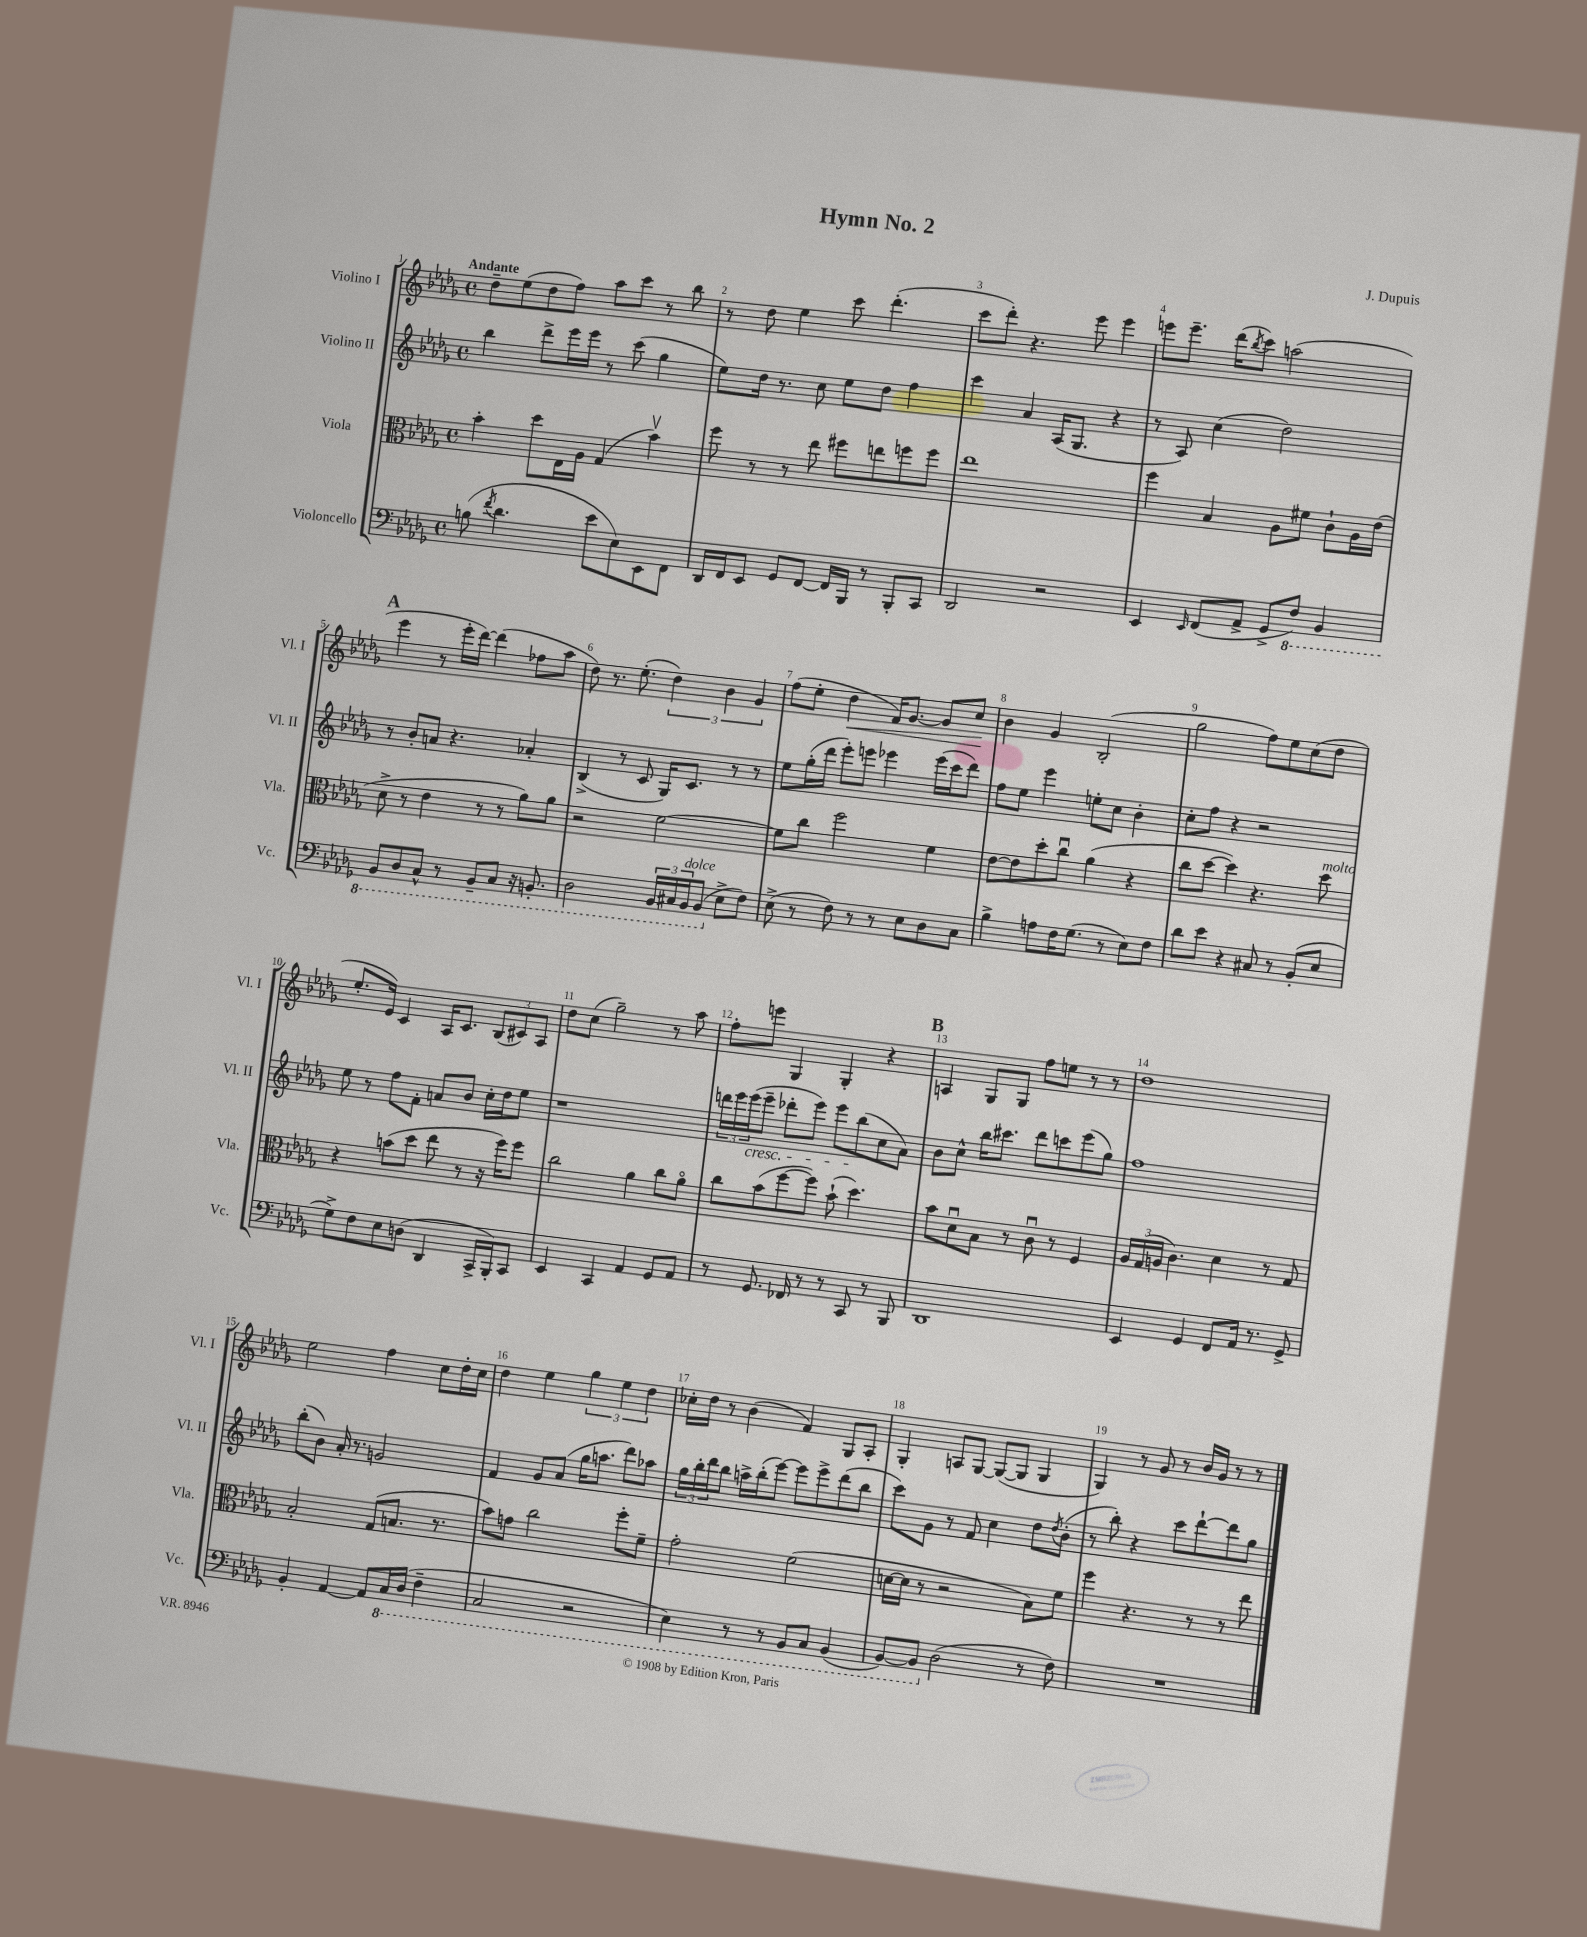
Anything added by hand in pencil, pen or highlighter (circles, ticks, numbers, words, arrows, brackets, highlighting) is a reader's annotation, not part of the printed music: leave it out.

**kern	**kern	**kern	**kern	**dynam
*part4	*part3	*part2	*part1	*part1
*staff4	*staff3	*staff2	*staff1	*staff1
*I"Violoncello	*I"Viola	*I"Violino II	*I"Violino I	*
*I'Vc.	*I'Vla.	*I'Vl. II	*I'Vl. I	*
*clefF4	*clefC3	*clefG2	*clefG2	*
*k[b-e-a-d-g-]	*k[b-e-a-d-g-]	*k[b-e-a-d-g-]	*k[b-e-a-d-g-]	*
*M4/4	*M4/4	*M4/4	*M4/4	*
*met(c)	*met(c)	*met(c)	*met(c)	*
=1	=1	=1	=1	=1
!	!	!	!LO:TX:a:B:t=Andante	!
(8Bn\	4b-'\	4bb-\	8dd-~\L	.
8qf/	.	.	.	.
4.d-\	.	.	(8ee-\	.
.	8dd-\L	8ddd-^\L	8dd-\	.
.	16E-\L	16eee-\L	8ff\J)	.
.	16A-\JJ	16eee-\JJ	.	.
8e-\L	(4G-/	8r	8aa-\L	.
8E-\)	.	(8ccc\	8ccc\J	.
8EE-\	4b-v\)	4gg-\	8r	.
8FF\J	.	.	8bb-\	.
=2	=2	=2	=2	=2
16DD-/LL	8ff\	8ee-\L)	8r	.
16FF/J	.	.	.	.
8EE-/J	8r	16dd-\Jk	8dd-\	.
.	.	8.r	.	.
8GG-/L	8r	.	4ee-\	.
[8FF/J	8ee-\	8cc\	.	.
16FF/LL]	8ff#X\L	8ee-\L	8ccc\	.
16BBB-/JJ	.	.	.	.
8r	8een\	8dd-\J	(4.ddd-'\	.
8BBB-'/L	8ffn\	4ff\	.	.
8CC/J	8ff\J	.	.	.
=3	=3	=3	=3	=3
2DD-/	1ee-	4ccc\	8ccc\L	.
.	.	.	8ddd-'\J)	.
.	.	4a-/	4.r	.
2r	.	(16A-/KL	.	.
.	.	8.G-/J	.	.
.	.	.	8eee-\	.
.	.	4r	4eee-\	.
=4	=4	=4	=4	=4
4EE-/	4ff\	8r	8eeen\L	.
.	.	8A-/)	8.eee~\J	.
16qqEE-/	.	.	.	.
(8FF/L	4B-/	(4cc\	.	.
.	.	.	(16ddd-\KL	.
.	.	.	8qbb-/	.
8AA-^/J	.	.	8ccc\J)	.
8GG-^/L	8A-\L	2dd-\)	(2aan\	.
*8ba	*	*	*	*
8FF/J)	8f#X\J	.	.	.
4BBB-/	8c`\L	.	.	.
.	16A-\L	.	.	.
.	(16e-\JJ	.	.	.
!!LO:LB:g=z
!!LO:REH:place=s1:t=A
=5	=5	=5	=5	=5
8BBB-/L	8d-^\	8r	4eee-\	.
8DD-/	8r	8b-'/L	.	.
8CC^^/J	4e-\	8an/J	8r	.
8r	.	4.r	16eee-'\LL	.
.	.	.	[16ddd-\JJ)	.
8BBB-~/L	8r	.	(4ddd-\]	.
8CC/J	8r	.	.	.
16r	8a-\L)	4a-X'/	8ff-X\L	.
8.BBBn'/	.	.	.	.
.	8a-\J	.	8aa-\J	.
=6	=6	=6	=6	=6
2DD-\	2r	(4B-^/	8dd-\)	.
.	.	.	8.r	.
.	.	8r	.	.
.	.	.	(8.ee-'\	.
.	.	8c/	.	.
24BBB-/LL	[2f\	16G-/KL)	6dd-\)	.
24CC#X/	.	.	.	.
.	.	8.c/J	.	.
!LO:TX:a:i:t=dolce	!	!	!	!
24BBB-/J	.	.	.	.
(8BBB-/J	.	.	.	.
.	.	.	6b-\	.
*X8ba	*	*	*	*
8E-^\L	.	8r	.	.
.	.	.	6g-/	.
8F\J)	.	8r	.	.
=7	=7	=7	=7	=7
(8E-^\	8f\L]	8ee-\L	(8ff\L	.
8r	8cc\J	(16gg-'\L	8ee-'\J	.
.	.	16ddd-\JJ	.	.
!	!	!	!	!LO:HP:b
8F\)	2ff\	8eee-'\L)	4dd-\	<
8r	.	8eeen\J	.	.
8r	.	4eee-X\	16f/KL)	.
.	.	.	[8.g-/J	.
8E-\L	.	.	.	.
8D-\	4f\	(16eee-\LL	8g-/L]	.
.	.	16ccc\J	.	.
8C\J	.	8ddd-\J)	8cc/J	.
.	.	.	.	[
=8	=8	=8	=8	=8
4B-^\	[8e-\L	8ff\L	4b-\	.
.	8e-\]	8ee-\J	.	.
8An\L	8dd-'\	4eee-\	4g-/	.
16F\K	8ccu\J	.	.	.
(8.G-\J	.	.	.	.
.	(4a-\	8een'\L	(2B-'/	.
8r	.	8cc\J	.	.
8E-\L)	4r	4b-'\	.	.
8F\J	.	.	.	.
=9	=9	=9	=9	=9
8d-\L	8cc\L	8cc'\L	2gg-\	.
8e-\J	[8dd-\J	8ff\J	.	.
4r	4dd-\])	4r	.	.
8C#X/	4.r	2r	8ff\L)	.
8r	.	.	8ee-\	.
(8BB-'/L	.	.	(8cc\	.
!	!LO:TX:a:i:t=molto	!	!	!
8E-/J	8dd-\	.	8dd-\J	.
!!LO:LB:g=z
=10	=10	=10	=10	=10
8G-^\L)	4r	8ee-\	8.ee-'/L	.
8F\	.	8r	.	.
.	.	.	16e-/Jk)	.
8E-\	(8bn\L	8ff\L	4c/	.
(8Dn\J	8dd-\J	8f'\J	.	.
4DD-/	8ee-\	8an/L	16A-/KL	.
.	.	.	8.c/J	.
.	8r	8b-/J	.	.
16CC^/LL	16r	16cc'\LL	(12B-/L	.
16BBB-'/J)	16ff\KL)	16dd-\J	.	.
.	.	.	12c#X/)	.
8CC/J	8ff\J	8ee-\J	.	.
.	.	.	12A-/J	.
=11	=11	=11	=11	=11
4EE-/	2cc\	1r	8dd-\L	.
.	.	.	(8cc\J	.
4CC/	.	.	2gg-~\)	.
4AA-/	4a-\	.	.	.
8GG-/L	8cc\L	.	8r	.
8AA-/J	8a-\J	.	8aa-\	.
=12	=12	=12	=12	=12
8r	8cc\L	24dddn\LL	8ff'\L	.
.	.	24eee-\	.	.
!	!	!LO:TX:b:i:t=cresc.	!	!
.	.	(24eee-\J	.	.
8.GG-/	(8b-\	8eee-~\J	8eeen\J	.
.	[8ff\	8ddd-X'\L	4G-/	.
16FF-X/	.	.	.	.
8r	8ff\J])	8eee-\J)	.	.
8r	(8b-`\	8eee-\L	4G-'/	.
8CC/	4.dd-\)	(8bb-\	.	.
8r	.	8cc\	4r	.
8BBB-/	.	8a-\J)	.	.
!!LO:REH:place=s1:t=B
=13	=13	=13	=13	=13
1DD-	8b-\L	8b-\L	4An/	.
.	8d-u\	8cc^^\J	.	.
.	8B-\J	16bb-\KL	8G-/L	.
.	.	8.ccc#X\J	.	.
.	8r	.	8G-/J	.
.	8cu\	8ddd-\L	8ff\L	.
.	8r	8cccn\	8een\J	.
.	4F/	(8eee-\	8r	.
.	.	8gg-\J)	8r	.
=14	=14	=14	=14	=14
4EE-/	24A-/LL	1ff	1dd-	.
.	(24G-/	.	.	.
.	24An/JJ	.	.	.
.	4.c\)	.	.	.
4GG-/	.	.	.	.
8FF/L	4d-\	.	.	.
16AA-/Jk	.	.	.	.
8.r	.	.	.	.
.	8r	.	.	.
8GG-^/	8G-/	.	.	.
!!LO:LB:g=z
=15	=15	=15	=15	=15
4BB-'/	2B-'/	(8bb-'\L	2ee-\	.
.	.	8b-\J)	.	.
[4AA-/	.	16a-'/	.	.
.	.	8.r	.	.
8AA-/L]	(8G-/L	2gn/	4ff\	.
*8ba	*	*	*	*
16CC/L	8.Bn/J	.	.	.
(16DD-/JJ	.	.	.	.
4FF~\	.	.	8cc\L	.
.	8.r	.	.	.
.	.	.	16dd-'\L	.
.	.	.	16cc\JJ	.
=16	=16	=16	=16	=16
2CC/	8b-\L)	4f/	4dd-\	.
.	8gn\J	.	.	.
.	2cc\	8g-/L	4ee-\	.
.	.	(8a-/J	.	.
2r	.	16gg-\KL	6gg-\	.
.	.	8.aan\J	.	.
.	.	.	6ee-\	.
.	8ff'\L	8ddd-\L)	.	.
.	.	.	6dd-\	.
.	8f~\J	8aa-X\J	.	.
=17	=17	=17	=17	=17
4EE-\)	2g-'\	24gg-\LL	16cc-X'\LL	.
.	.	24bb-'\	.	.
.	.	.	16dd-\JJ	.
.	.	24ddd-\J	.	.
.	.	8bb-\J	8r	.
8r	.	16aan^\LL	(4b-\	.
.	.	(16bb-'\J	.	.
8r	.	[8eee-\J)	.	.
8BBB-/L	(2f\	8eee-\L]	4f/)	.
8CC/J	.	8eee-^\	.	.
(4BBB-/	.	(8ddd-\	8G-/L	.
.	.	8bb-\J	8A-'/J	.
=18	=18	=18	=18	=18
[8BBB-/L)	[16dn\LL	8ccc\L)	4G-'/	.
.	16d\JJ]	.	.	.
8BBB-/J]	8r	8g-\J	.	.
*X8ba	*	*	*	*
(2D-\	2r	8r	8An/L	.
.	.	8f/	[8G-/J	.
.	.	4cc\	(8G-/L_	.
.	.	.	8G-/J]	.
8r	8B-\L)	8dd-\L	4G-/	.
.	.	8qdd-/	.	.
8F\)	8f\J	(8b-'\J	.	.
=19	=19	=19	=19	=19
1r	4ff\	8r	4G-/)	.
.	.	8bb-'\)	.	.
.	4.r	4r	8r	.
.	.	.	8g-/	.
.	.	8ccc\L	8r	.
.	8r	[8ddd-`\	16b-/LL	.
.	.	.	16g-/JJ	.
.	8r	8ddd-\]	8r	.
.	8ee-\	8gg-\J	8r	.
==	==	==	==	==
*-	*-	*-	*-	*-
